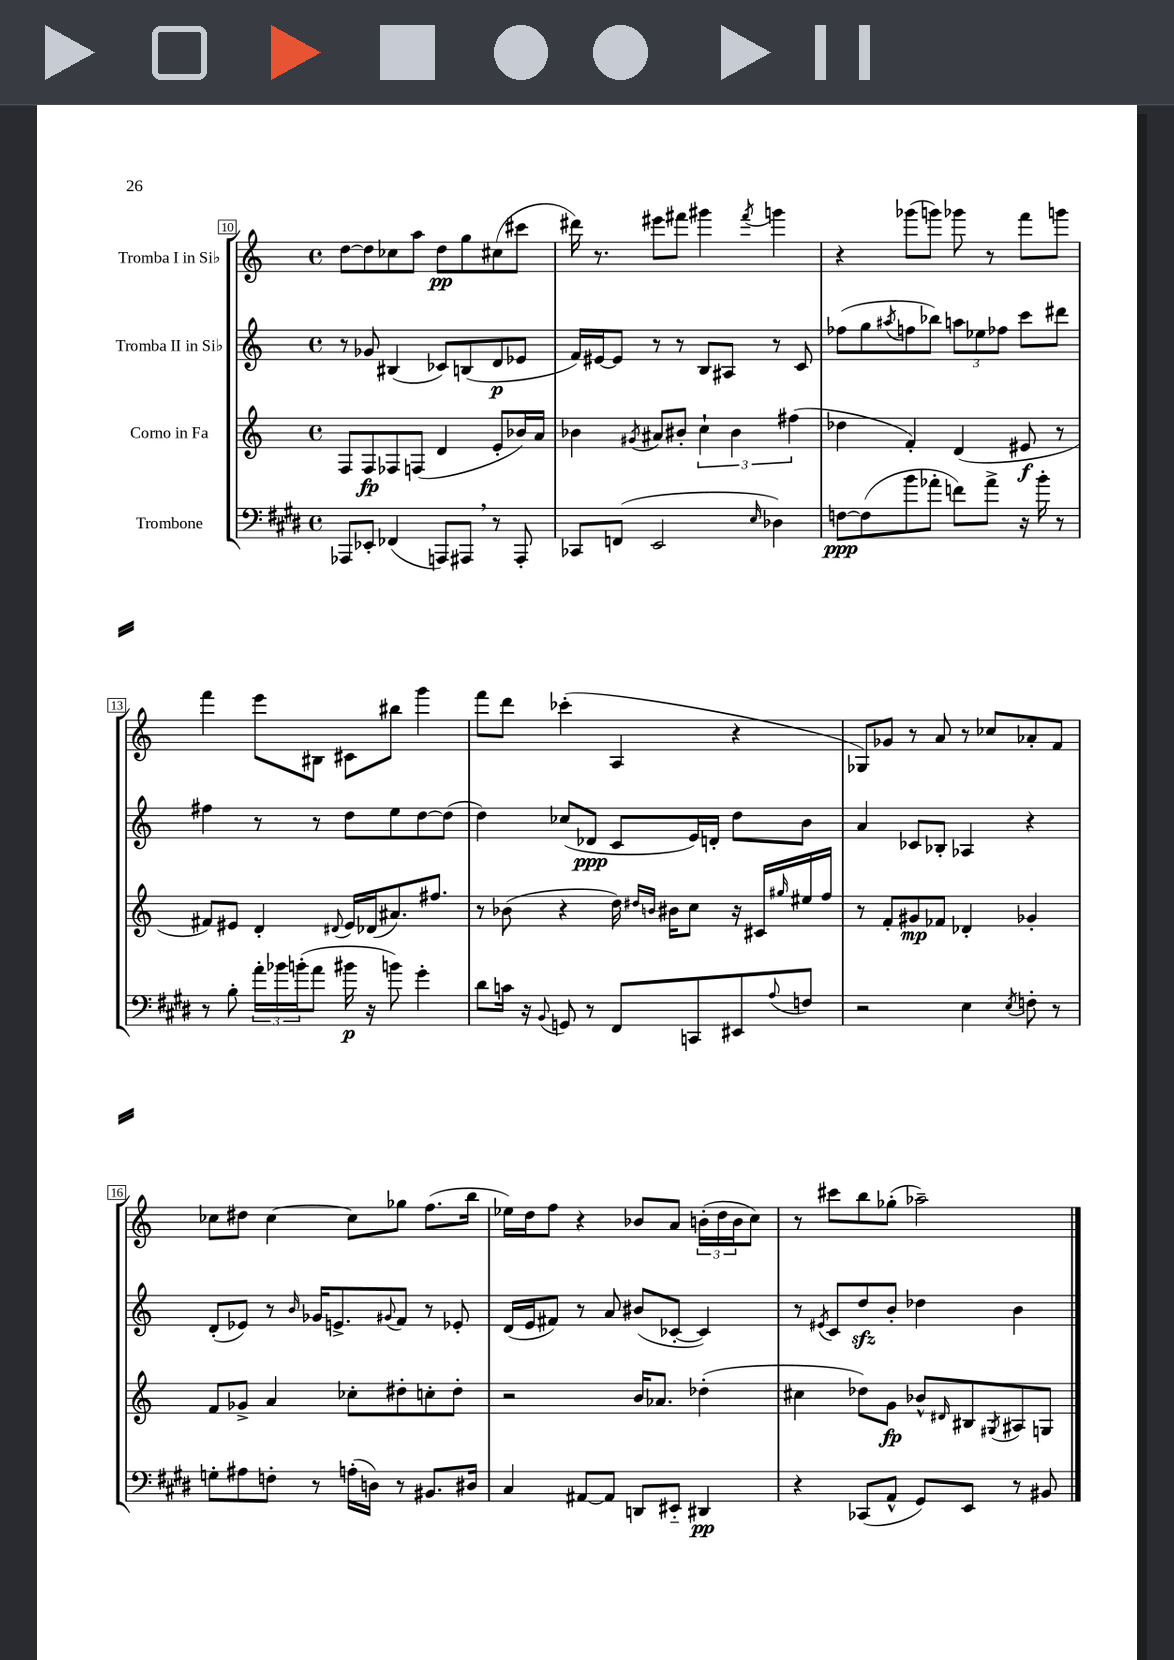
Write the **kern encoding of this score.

**kern	**kern	**kern	**kern
*staff4	*staff3	*staff2	*staff1
*clefF4	*clefG2	*clefG2	*clefG2
*k[f#c#g#d#]	*k[]	*k[]	*k[]
*M4/4	*M4/4	*M4/4	*M4/4
*met(c)	*met(c)	*met(c)	*met(c)
8AAA-	8F	8r	[8dd
8EE-'	8F	8g-	8dd]
(4FF-	8F-	(4B#	8cc-
.	(8F	.	8aa
8AAA)	4d	8c-)	8dd
8AAA#	.	(8B	8gg
8r	8e'	8d	(8cc#
8AAA#'	16b-)	8e-	8ccc#
.	16a	.	.
=	=	=	=
8CC-	4b-	16f)	16ddd#)
.	.	[16e#	8.r
(8FF	.	8e#]	.
.	8qg#	.	.
2EE	8a#	8r	8eee#
.	8b#'	8r	8fff#
.	6cc`	8B	4ggg#
.	.	8A#	.
.	6b#	.	.
16qqE	.	.	8qfff#
4D-)	.	8r	4ggg
.	(6ff#	.	.
.	.	8c	.
=	=	=	=
[8F	4dd-	(8ff-	4r
(8F]	.	8gg	.
.	.	8qaa#	.
8b	4f')	8ff	(8ggg-
8a-'	.	8bb-)	8ggg)
8f)	(4d	12aa	8ggg-
.	.	12ee-	.
8a-^	.	.	8r
.	.	12ff-	.
16r	8e#	8ccc	8fff
16b'	.	.	.
8r	8r	8ddd#	8ggg
=	=	=	=
8r	8f#)	4ff#	4fff
8B'	8e#	.	.
24a'	4d'	8r	8eee
24b-	.	.	.
(24b'	.	.	.
8a	.	8r	8B#
.	8qqd#	.	.
16b#	16e#	8dd	8c#
16r	(16d-	.	.
8b)	8.a#)	8ee	8bb#
4g#'	.	[8dd	4ggg
.	8.ff#	.	.
.	.	(8dd]	.
=	=	=	=
8d#	8r	4dd)	8fff
16c	(8b-	.	8ddd
16r	.	.	.
8qqBB	.	.	.
8GG	4r	(8cc-	(4ccc-'
8r	.	8d-	.
8FF#	16dd)	8c	4A
.	16qqdd#	.	.
.	16qqb	.	.
.	16b#	.	.
8CC	8cc	16e)	.
.	.	16d'	.
8EE#	16r	8dd	4r
.	16c#	.	.
8qqA	16qqgg#	.	.
8F	16ee#	8b	.
.	16ff	.	.
=	=	=	=
2r	8r	4a	8G-)
.	8f'	.	8g-
.	8g#	8c-	8r
.	8f-	8B-'	8a
4E	4d-'	4A-	8r
.	.	.	8cc-
8qE	.	.	.
8F'	4g-'	4r	8a-'
8r	.	.	8f
=	=	=	=
8G'	8f	(8d'	8cc-
8A#	8g-^	8e-)	8dd#
8F'	4a	8r	[4cc-
.	.	16qqb	.
8r	.	16g-	.
.	.	8.e^	.
(16A'	8cc-'	.	8cc-]
16D)	.	.	.
.	.	8qqg#	.
8r	8dd#'	8f	8gg-
8.BB#	8cc'	8r	(8.ff
.	8dd#'	8e-'	.
16D#	.	.	16bb
=	=	=	=
4C#	2r	(16d	16ee-)
.	.	16e	16dd
.	.	8f#)	8ff
[8AA#	.	8r	4r
8AA#]	.	8a	.
8DD	16b	(8b#	8b-
.	8.a-	.	.
8EE#'~	.	[8c-'	8a
4DD#	(4dd-'	4c-])	(24b'
.	.	.	24dd
.	.	.	24b
.	.	.	8cc)
=	=	=	=
4r	4cc#	8r	8r
.	.	8qe#	.
.	.	8c	8ccc#
(8CC-	8dd-)	8dd	8bb
8AA^^	8g	8b'	(8gg-'
8GG#)	8b-^^	4dd-	2aa-~)
.	16qqd#	.	.
8EE	8B#	.	.
.	8qG#	.	.
8r	8A#	4b	.
8BB#	8G	.	.
==	==	==	==
*-	*-	*-	*-
